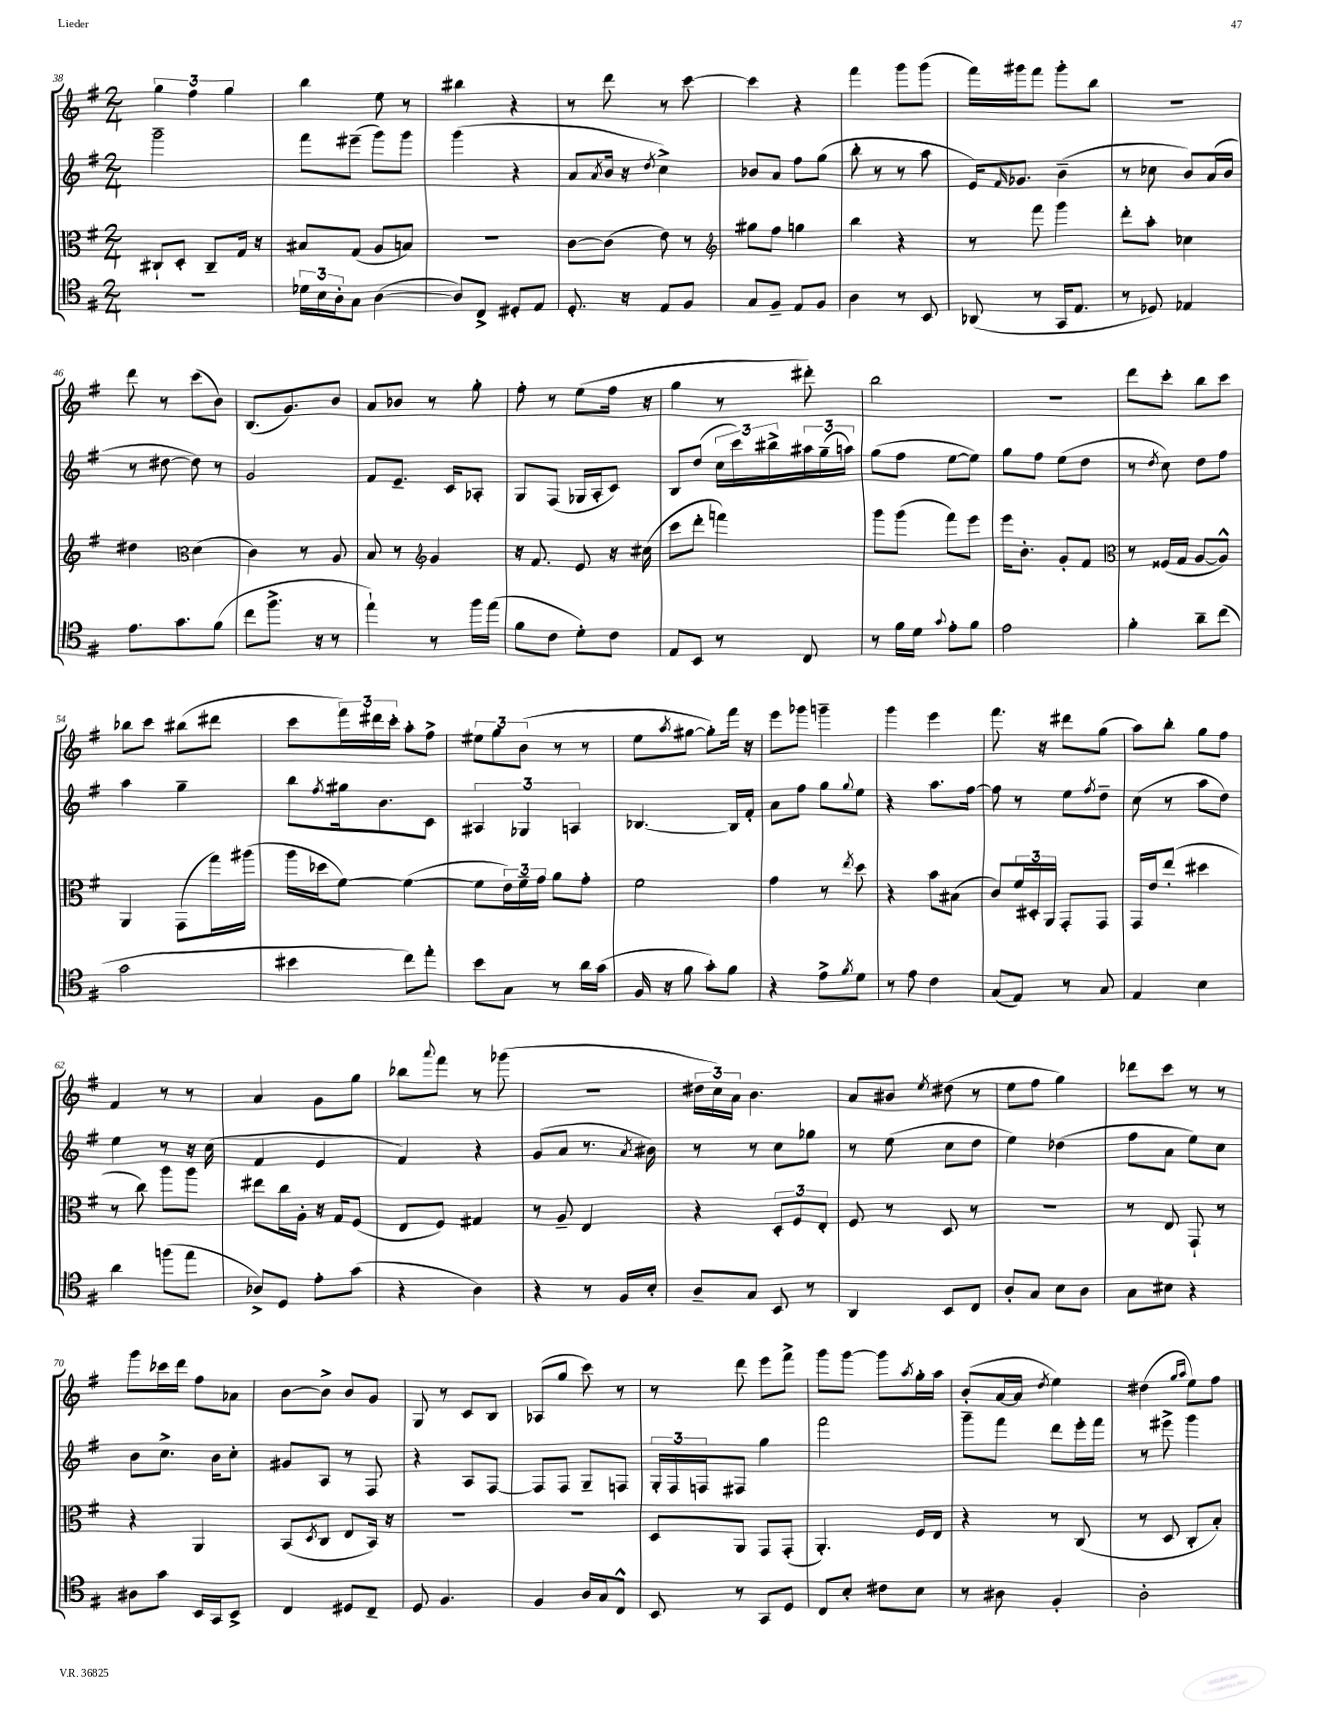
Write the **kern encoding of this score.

**kern	**kern	**kern	**kern
*staff4	*staff3	*staff2	*staff1
*clefC4	*clefC3	*clefG2	*clefG2
*k[f#]	*k[f#]	*k[f#]	*k[f#]
*M2/4	*M2/4	*M2/4	*M2/4
2r	8C#`	2ggg~	6gg
.	8D'	.	.
.	.	.	6ff#
.	8C#~	.	.
.	.	.	6gg
.	16G	.	.
.	16r	.	.
=	=	=	=
24d-	8B#	8fff#	4bb
24B	.	.	.
24A'	.	.	.
8G	(8G	(8eee#~	.
([4A	8A	8ggg)	8ee
.	8B)	8ggg	8r
=	=	=	=
8A])	2r	(4ggg	4bb#
8C^	.	.	.
8D#'	.	4r	4r
8E	.	.	.
=	=	=	=
8.D'	[8c	8a	8r
.	.	8qa	.
.	(8c]	16b	8ddd
16r	.	16r	.
.	.	8qdd	.
8E	8e)	4cc^)	8r
8F#	8r	.	[8ccc
=	=	=	=
*	*clefG2	*	*
8G	8gg#	8b-	4ccc]
8F#~	8ff#	8a	.
8E	4gg	8ff#	4r
8F#	.	(8gg	.
=	=	=	=
4A	4bb	8bb'	4fff#
.	.	8r	.
8r	4r	8r	8ggg
8BB	.	8aa	(8ggg
=	=	=	=
(8AA-	8r	16e)	16fff#)
.	.	16qqf#	.
.	.	8.g-	16ggg#
8r	8fff#	.	8fff#
16GG	4ggg	(4b~	8ggg#'
8.E	.	.	.
.	.	.	8bb
=	=	=	=
8r	8ddd'	8r	2r
8D-)	8aa'	8cc-	.
4E-	4cc-	8b)	.
.	.	(16a	.
.	.	16b	.
=	=	=	=
8.e	4dd#	8r	8ddd
.	.	[8dd#	8r
8.g	.	.	.
*	*clefC3	*	*
.	(4d	8dd#])	(8ccc
(8f#	.	8r	8b)
=	=	=	=
8cc	4c)	2g	(8.B
8.ff#^	.	.	.
.	.	.	8.g)
.	8r	.	.
16r	.	.	.
8r	8A	.	8b
=	=	=	=
4ee`)	8B	8f#	8a
.	8r	8.e~	8b-
*	*clefG2	*	*
8r	4g	.	8r
.	.	16c	.
16ff#	.	8A-'	8gg'
(16ee	.	.	.
=	=	=	=
8f#	16r	8G	8ff#'
.	8.f#	.	.
8c	.	(8F#	8r
8d')	8e	16G-	(8ee
.	.	16A'	.
8c	16r	8c)	16ff#
.	(16cc#	.	16r
=	=	=	=
8E	8ccc	8B	4gg
8BB	8ddd'	(8dd	.
8r	4fff)	24cc	8r
.	.	24ccc)	.
.	.	24bb#^	.
8C	.	24aa#	8ddd#')
.	.	(24gg~	.
.	.	24aa)	.
=	=	=	=
8r	8ggg	(8gg	2bb
16f#	(8ggg	8ff#	.
16d	.	.	.
8qqg	.	.	.
8e'	8fff#)	[8ee	.
8f#	8eee	8ee])	.
=	=	=	=
2e	16eee	8gg	2r
.	8.b'	.	.
.	.	8ff#	.
.	8g'	(8ee	.
.	8f#	8dd	.
=	=	=	=
*	*clefC3	*	*
4f#'	8r	8r	8ddd
.	.	8qdd	.
.	(16F##	8cc)	8ccc'
.	16G	.	.
8a~	[8A	8dd	8bb
(8cc	8A^^])	8ff#	8ccc
=	=	=	=
2g	4AA	4aa	8bb-
.	.	.	8ccc
.	(8GG	4gg~	(8bb#
.	16gg)	.	8ddd#
.	(16aa#	.	.
=	=	=	=
4b#	16aa	8bb	8ccc
.	16dd-	.	.
.	.	8qff#	.
.	[8f#)	16gg#	24fff#)
.	.	.	24ddd#
.	.	8.b	.
.	.	.	24ccc'
8cc)	(4f#_	.	8aa'
8ee'	.	8c	8ff#^
=	=	=	=
8b	8f#]	6A#	12ee#
.	.	.	12gg
8G	24e)	.	.
.	24f#~	6G-	(12b
.	24g	.	.
8r	8a	.	8r
.	.	6A	.
16a	8g'	.	8r
(16g	.	.	.
=	=	=	=
16F#	2f#	[4.B-	8ee
16r	.	.	.
.	.	.	8qaa
8f#	.	.	[8gg#
8g')	.	.	8gg#'])
8f#	.	16B-]	16fff#
.	.	16f#'	16r
=	=	=	=
4r	4g	8a	8eee
.	.	8ff#	8ggg-
8e^	8r	8gg	4ggg~
8qf#	8qee	8qqgg	.
8d	8dd	8ee	.
=	=	=	=
8r	4r	4r	4ggg
8e	.	.	.
4c	8b	8.aa	4eee
.	(8B#	.	.
.	.	[16ff#	.
=	=	=	=
(8G	8c)	8ff#]	8.fff#
8E)	24f#	8r	.
.	24D#'	.	.
.	.	.	16r
.	24AA	.	.
8r	8GG'	8ee	8ddd#
.	.	8qff#	.
8G	8GG	8dd~	(8gg
=	=	=	=
4E	16GG	(8cc	8aa)
.	16e	.	.
.	(8ee'	8r	8bb'
4B	4dd#	8aa	8gg
.	.	8dd)	8ff#
=	=	=	=
4a	8r	4ee	4f#
.	8cc)	.	.
(8ff	8aa	8r	8r
8ee	8aa	16r	8r
.	.	(16cc	.
=	=	=	=
8A-^)	8ee#	4f#	4a
8D	16cc	.	.
.	16A'	.	.
8e'	16r	4e	8g
.	16G	.	.
(8g	(8F#	.	8gg
=	=	=	=
4r	8E	4f#)	8bb-
.	.	.	8qqaaa
.	8F#)	.	8fff#
4A)	4G#	4r	8r
.	.	.	(8ggg-
=	=	=	=
4r	8r	(8g	2r
.	8A~	8a	.
8r	4E	8.r	.
16F#	.	.	.
.	.	8qa	.
16B'	.	16b#)	.
=	=	=	=
8A~	4r	8r	24dd#
.	.	.	24cc)
.	.	.	24a
8G	.	8r	4.b
8BB	12D'	8cc	.
.	12F#	.	.
8r	.	8gg-	.
.	12E'	.	.
=	=	=	=
4AA	8F#	8r	8a
.	8r	(8ee	8b#
.	.	.	8qee
8BB	8D	8cc	(8dd#
8C	8r	8dd	8r
=	=	=	=
8A'	2r	4ee)	8ee
8G	.	.	8ff#
8B	.	(4dd-	4gg)
8A	.	.	.
=	=	=	=
8G	8r	8ff#	8ddd-
8B#	8E	8a	8ccc
4r	8GG`	8ee)	8r
.	8r	8cc	8r
=	=	=	=
8A#	4r	8b	8ggg
8g	.	8.cc^	16ccc-
.	.	.	16ddd
16BB	4AA	.	8ff#
16GG	.	16b	.
8BB^	.	8cc'	8a-
=	=	=	=
4C	(8BB	8g#	[8b
.	8qD	.	.
.	8C	8A	8b^]
8D#	8E	8r	8b
8C~	16BB)	8F#	8g
.	16r	.	.
=	=	=	=
8D	2r	4r	8G
4.F#	.	.	8r
.	.	8A	8c
.	.	[8F#	8B
=	=	=	=
4F#	2r	8F#]	(8A-
.	.	8F#	8gg
16A	.	8G~	8ccc)
16G	.	.	.
8C^^	.	8F	8r
=	=	=	=
8BB	8D	24G'	8r
.	.	24F#	.
.	.	24F	.
8r	8AA	8F#	8ddd
8GG	8GG	4gg	8eee
8D	(8GG'	.	8fff#^
=	=	=	=
8C	4.AA')	2fff#	8ggg
8B'	.	.	[8ggg
8c#	.	.	8ggg]
.	.	.	8qaa
8B	16F#	.	16gg'
.	16E	.	16aa
=	=	=	=
8r	4r	8ggg~	(8b'
8A#	.	8fff#	[16a
.	.	.	16a]
.	.	.	8qdd
4F#'	8r	8ddd	4ee)
.	(8C	16eee'	.
.	.	16fff#	.
=	=	=	=
2A'	8r	8r	(4dd#
.	8D	8eee#^	.
.	.	.	16qqgg
.	.	.	16qqaa
.	8C'	4ggg	8ee)
.	8B')	.	8ff#
==	==	==	==
*-	*-	*-	*-
